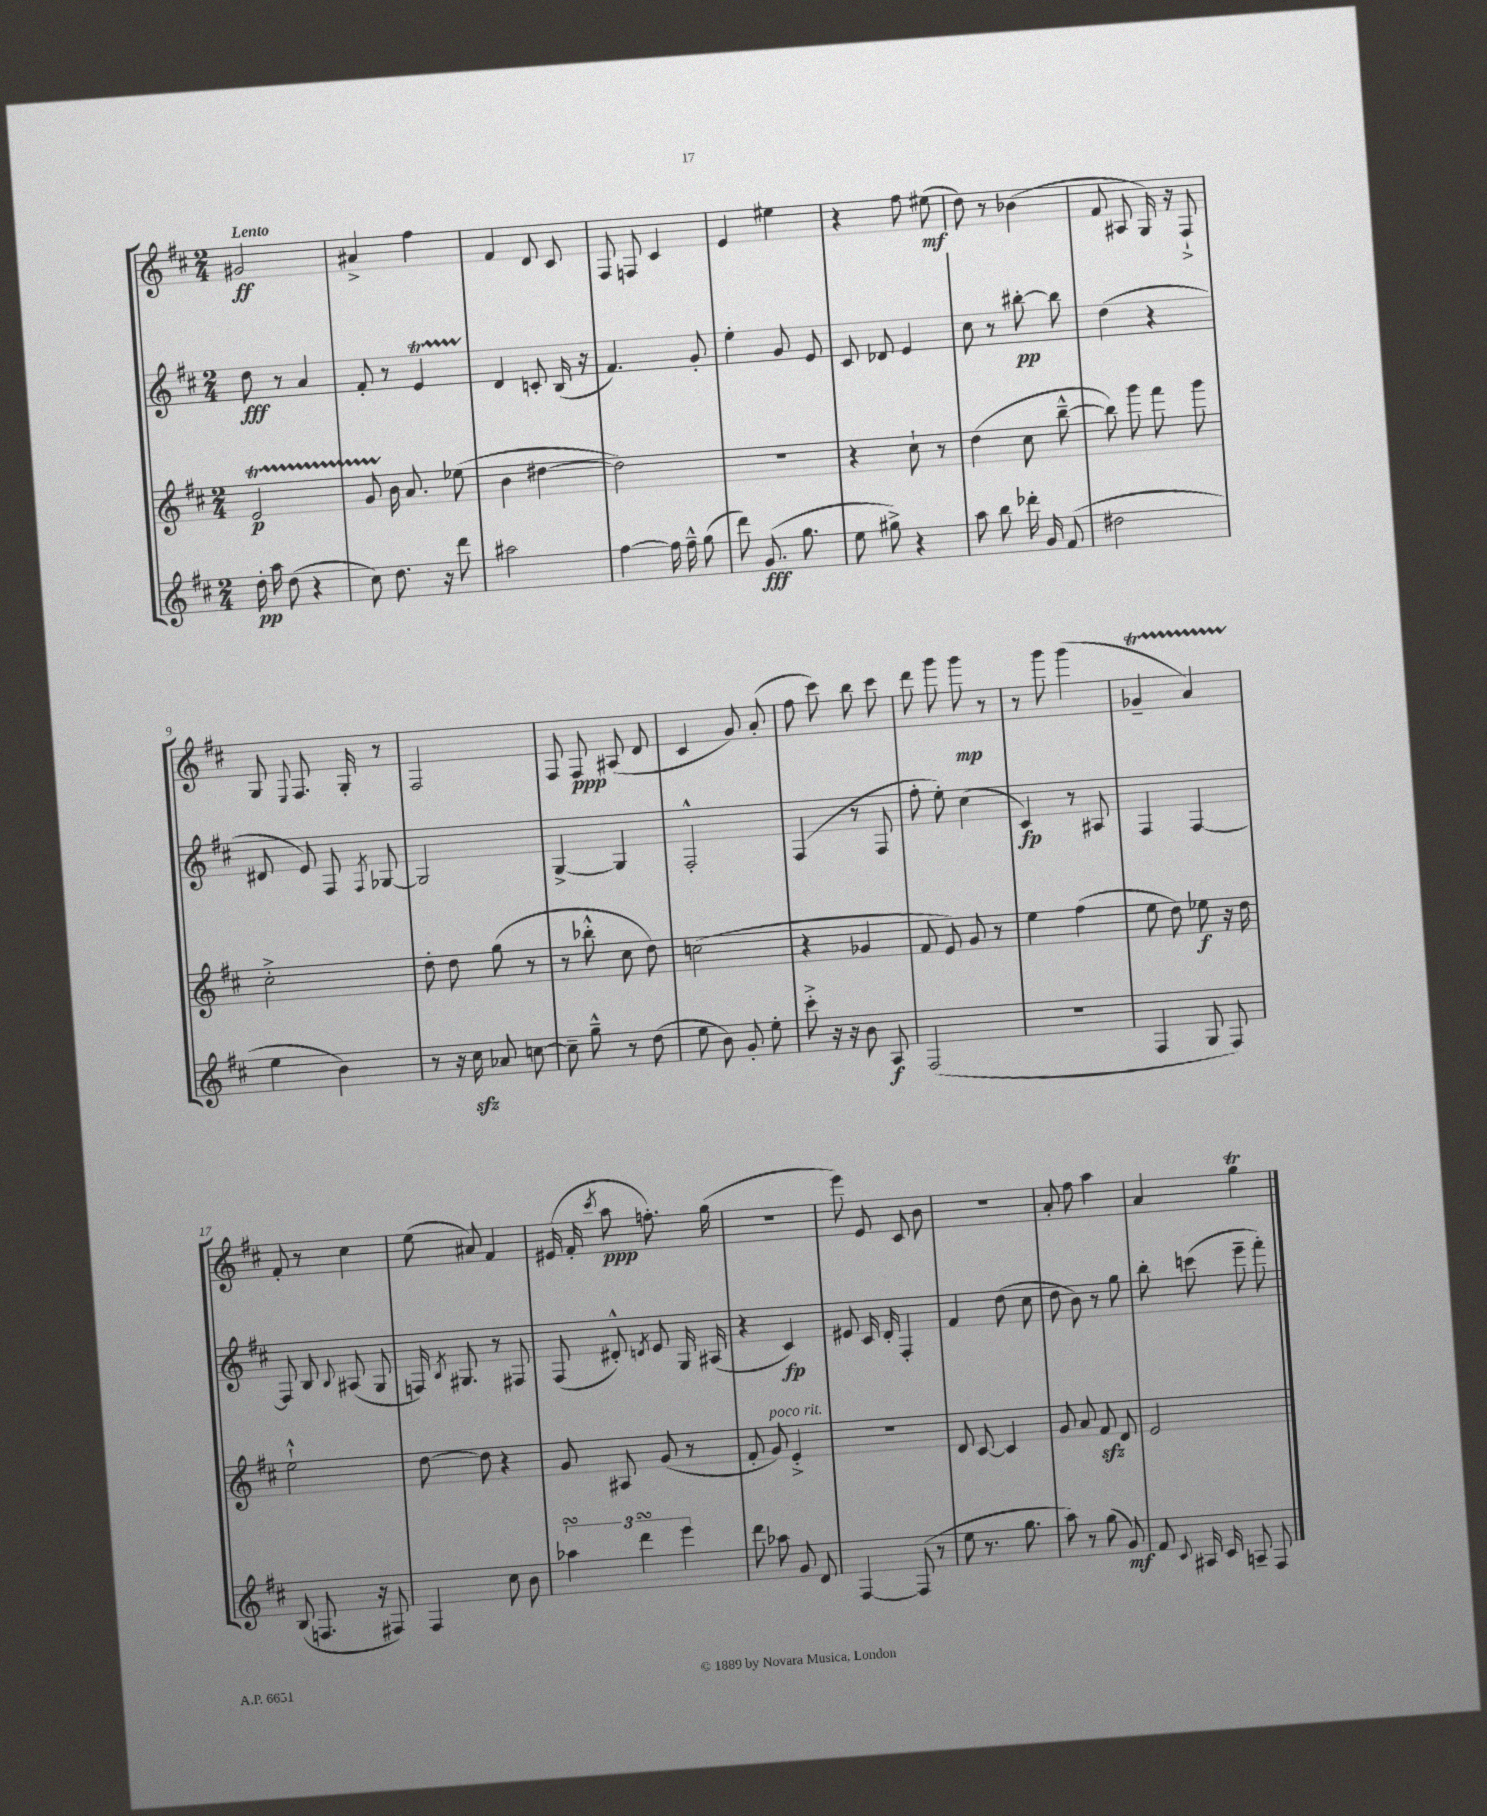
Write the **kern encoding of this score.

**kern	**dynam	**kern	**dynam	**kern	**dynam	**kern	**dynam
*part4	*part4	*part3	*part3	*part2	*part2	*part1	*part1
*staff4	*staff4	*staff3	*staff3	*staff2	*staff2	*staff1	*staff1
*clefG2	*	*clefG2	*	*clefG2	*	*clefG2	*
*k[f#c#]	*	*k[f#c#]	*	*k[f#c#]	*	*k[f#c#]	*
*M2/4	*	*M2/4	*	*M2/4	*	*M2/4	*
=1	=1	=1	=1	=1	=1	=1	=1
!	!	!	!	!	!	!LO:TX:a:B:t=Lento	!
16dd'\	pp	2eT/	p	8dd\	fff	2g#X/	ff
16aa\	.	.	.	.	.	.	.
(8dd\	.	.	.	8r	.	.	.
4r	.	.	.	4a/	.	.	.
=2	=2	=2	=2	=2	=2	=2	=2
8cc#\)	.	8gTTT/	.	8f#'/	.	4a#X^/	.
8.dd\	.	16b\	.	8r	.	.	.
.	.	8.a/	.	.	.	.	.
.	.	.	.	4eT/	.	4ff#\	.
16r	.	.	.	.	.	.	.
8ddd\	.	(8ee-X\	.	.	.	.	.
=3	=3	=3	=3	=3	=3	=3	=3
2aa#X\	.	4b\	.	4d/	.	4f#/	.
.	.	[4dd#X\	.	8cn'/	.	8d/	.
.	.	.	.	(16B/	.	8c#/	.
.	.	.	.	16r	.	.	.
=4	=4	=4	=4	=4	=4	=4	=4
[4ff#\	.	2dd#\])	.	4.f#/)	.	8F#/	.
.	.	.	.	.	.	8Fn/	.
16ff#\]	.	.	.	.	.	4c#/	.
16ff#~^^\	.	.	.	.	.	.	.
(8gg\	.	.	.	8g'/	.	.	.
=5	=5	=5	=5	=5	=5	=5	=5
8ddd\)	.	2r	.	4ee'\	.	4e/	.
(8.g/	fff	.	.	.	.	.	.
.	.	.	.	8g/	.	4ee#X\	.
8.gg\	.	.	.	.	.	.	.
.	.	.	.	8e/	.	.	.
=6	=6	=6	=6	=6	=6	=6	=6
8ee\	.	4r	.	8c#/	.	4r	.
8gg#X^\)	.	.	.	8d-X/	.	.	.
4r	.	8cc#`\	.	4e/	.	8ff#\	.
.	.	8r	.	.	.	(8ee#X\	mf
=7	=7	=7	=7	=7	=7	=7	=7
8aa\	.	(4dd\	.	8cc#\	.	8dd\)	.
8bb\	.	.	.	8r	.	8r	.
16ddd-X'\	.	8cc#\	.	[8bb#X'\	pp	(4b-X\	.
16g/	.	.	.	.	.	.	.
(8f#/	.	[8bb~^^\	.	8bb#\]	.	.	.
=8	=8	=8	=8	=8	=8	=8	=8
2dd#X\	.	8bb\])	.	(4dd\	.	8f#/	.
.	.	8ggg\	.	.	.	8A#X/	.
.	.	8fff#\	.	4r	.	16G/)	.
.	.	.	.	.	.	16r	.
.	.	8ggg\	.	.	.	8F#`^/	.
!!LO:LB:g=z
=9	=9	=9	=9	=9	=9	=9	=9
4ee\	.	2cc#'^\	.	8d#X/	.	8G/	.
.	.	.	.	.	.	8qqE/	.
.	.	.	.	8e/)	.	8.F#/	.
4b\)	.	.	.	8F#/	.	.	.
.	.	.	.	.	.	16G'/	.
.	.	.	.	8qF#/	.	.	.
.	.	.	.	[8G-X/	.	8r	.
=10	=10	=10	=10	=10	=10	=10	=10
8r	.	8dd'\	.	2G-/]	.	2F#/	.
16r	.	8dd\	.	.	.	.	.
16cc#zz\	.	.	.	.	.	.	.
8a-X/	.	(8gg\	.	.	.	.	.
[8ccn\	.	8r	.	.	.	.	.
=11	=11	=11	=11	=11	=11	=11	=11
8cc~\]	.	8r	.	[4G^/	.	8F#/	.
8gg~^^\	.	8bb-X'^^\	.	.	.	8F#/	ppp
8r	.	8cc#\	.	4G/]	.	(8A#X/	.
(8dd\	.	8dd\)	.	.	.	8d/	.
=12	=12	=12	=12	=12	=12	=12	=12
8ee\	.	(2ccn\	.	2F#'^^/	.	4c#/	.
8b\)	.	.	.	.	.	.	.
8g'/	.	.	.	.	.	8g/)	.
8ee'\	.	.	.	.	.	(8a'/	.
=13	=13	=13	=13	=13	=13	=13	=13
8ccc#'^\	.	4r	.	(4F#/	.	8ff#\	.
16r	.	.	.	.	.	8ccc#\)	.
16r	.	.	.	.	.	.	.
8b\	.	4g-X/	.	8r	.	8bb\	.
8A/	f	.	.	8F#/	.	8ccc#\	.
=14	=14	=14	=14	=14	=14	=14	=14
(2F#/	.	8f#/	.	8ff#'\	.	8ddd\	.
.	.	8e/)	.	8ee'\)	.	8ggg\	.
.	.	8g/	.	(4cc#\	.	8ggg\	mp
.	.	8r	.	.	.	8r	.
=15	=15	=15	=15	=15	=15	=15	=15
2r	.	4ee\	.	4c#/)	fp	8r	.
.	.	.	.	.	.	8ggg\	.
.	.	(4ff#\	.	8r	.	(4ggg\	.
.	.	.	.	8A#X/	.	.	.
=16	=16	=16	=16	=16	=16	=16	=16
4F#/	.	8ee\	.	4F#/	.	4g-XT~/	.
.	.	8dd\)	.	.	.	.	.
8G/	.	8ee-X\	f	[4F#/	.	4aTTT/)	.
8F#/)	.	16r	.	.	.	.	.
.	.	16dd\	.	.	.	.	.
!!LO:LB:g=z
=17	=17	=17	=17	=17	=17	=17	=17
(8B/	.	2ee`^^\	.	8F#/]	.	8f#'/	.
8.Fn/	.	.	.	8B/	.	8r	.
.	.	.	.	8qqB/	.	.	.
.	.	.	.	(8A#X/	.	4cc#\	.
16r	.	.	.	.	.	.	.
8F#X/)	.	.	.	8G/	.	.	.
=18	=18	=18	=18	=18	=18	=18	=18
4F#/	.	[8dd\	.	16Fn/)	.	(8ee\	.
.	.	.	.	8qB/	.	.	.
.	.	.	.	8.G#X/	.	.	.
.	.	8dd\]	.	.	.	8a#X/)	.
8cc#\	.	4r	.	8r	.	4f#/	.
8b\	.	.	.	8F#X/	.	.	.
=19	=19	=19	=19	=19	=19	=19	=19
6aa-XsSSs\	.	8g/	.	(8F#/	.	(16e#X/	.
.	.	.	.	.	.	16f#'/	.
.	.	.	.	.	.	8qccc#/	.
.	.	8A#X/	.	8d#X'^^/)	.	8aa\	ppp
6dddsSSs\	.	.	.	.	.	.	.
.	.	.	.	8qdn/	.	.	.
.	.	(8g/	.	8e/	.	8.ffn'\)	.
6eee\	.	.	.	.	.	.	.
.	.	8r	.	16G/	.	.	.
.	.	.	.	(16A#X/	.	(16gg\	.
=20	=20	=20	=20	=20	=20	=20	=20
8ddd\	.	8f#'/	.	4r	.	2r	.
!	!	!LO:TX:a:i:t=poco rit.	!	!	!	!	!
8aa-X\	.	8g/)	.	.	.	.	.
8g/	.	4e'^/	.	4c#/)	fp	.	.
8d/	.	.	.	.	.	.	.
=21	=21	=21	=21	=21	=21	=21	=21
[4F#/	.	2r	.	8e#X/	.	8eee\)	.
.	.	.	.	16c#/	.	8e/	.
.	.	.	.	16d'/	.	.	.
(8F#/]	.	.	.	4F#'/	.	8c#/	.
8r	.	.	.	.	.	8b\	.
=22	=22	=22	=22	=22	=22	=22	=22
8ee\	.	8d/	.	4f#/	.	2r	.
8.r	.	[8c#/	.	.	.	.	.
.	.	4c#/]	.	(8dd\	.	.	.
8.gg\	.	.	.	.	.	.	.
.	.	.	.	8cc#\	.	.	.
=23	=23	=23	=23	=23	=23	=23	=23
8aa\)	.	8g/	.	8dd\	.	8a'/	.
8r	.	8a/	.	8b\)	.	8ff#\	.
(8gg\	.	8f#zz/	.	8r	.	4aa\	.
8g/)	mf	8d/	.	8gg\	.	.	.
=24	=24	=24	=24	=24	=24	=24	=24
8f#/	.	2e/	.	8bb'\	.	4a/	.
8qqc#/	.	.	.	.	.	.	.
16A#X/	.	.	.	(8cccn\	.	.	.
16c#/	.	.	.	.	.	.	.
8An~/	.	.	.	8eee~\	.	4ggT\	.
8F#/	.	.	.	8fff#'\)	.	.	.
==	==	==	==	==	==	==	==
*-	*-	*-	*-	*-	*-	*-	*-
